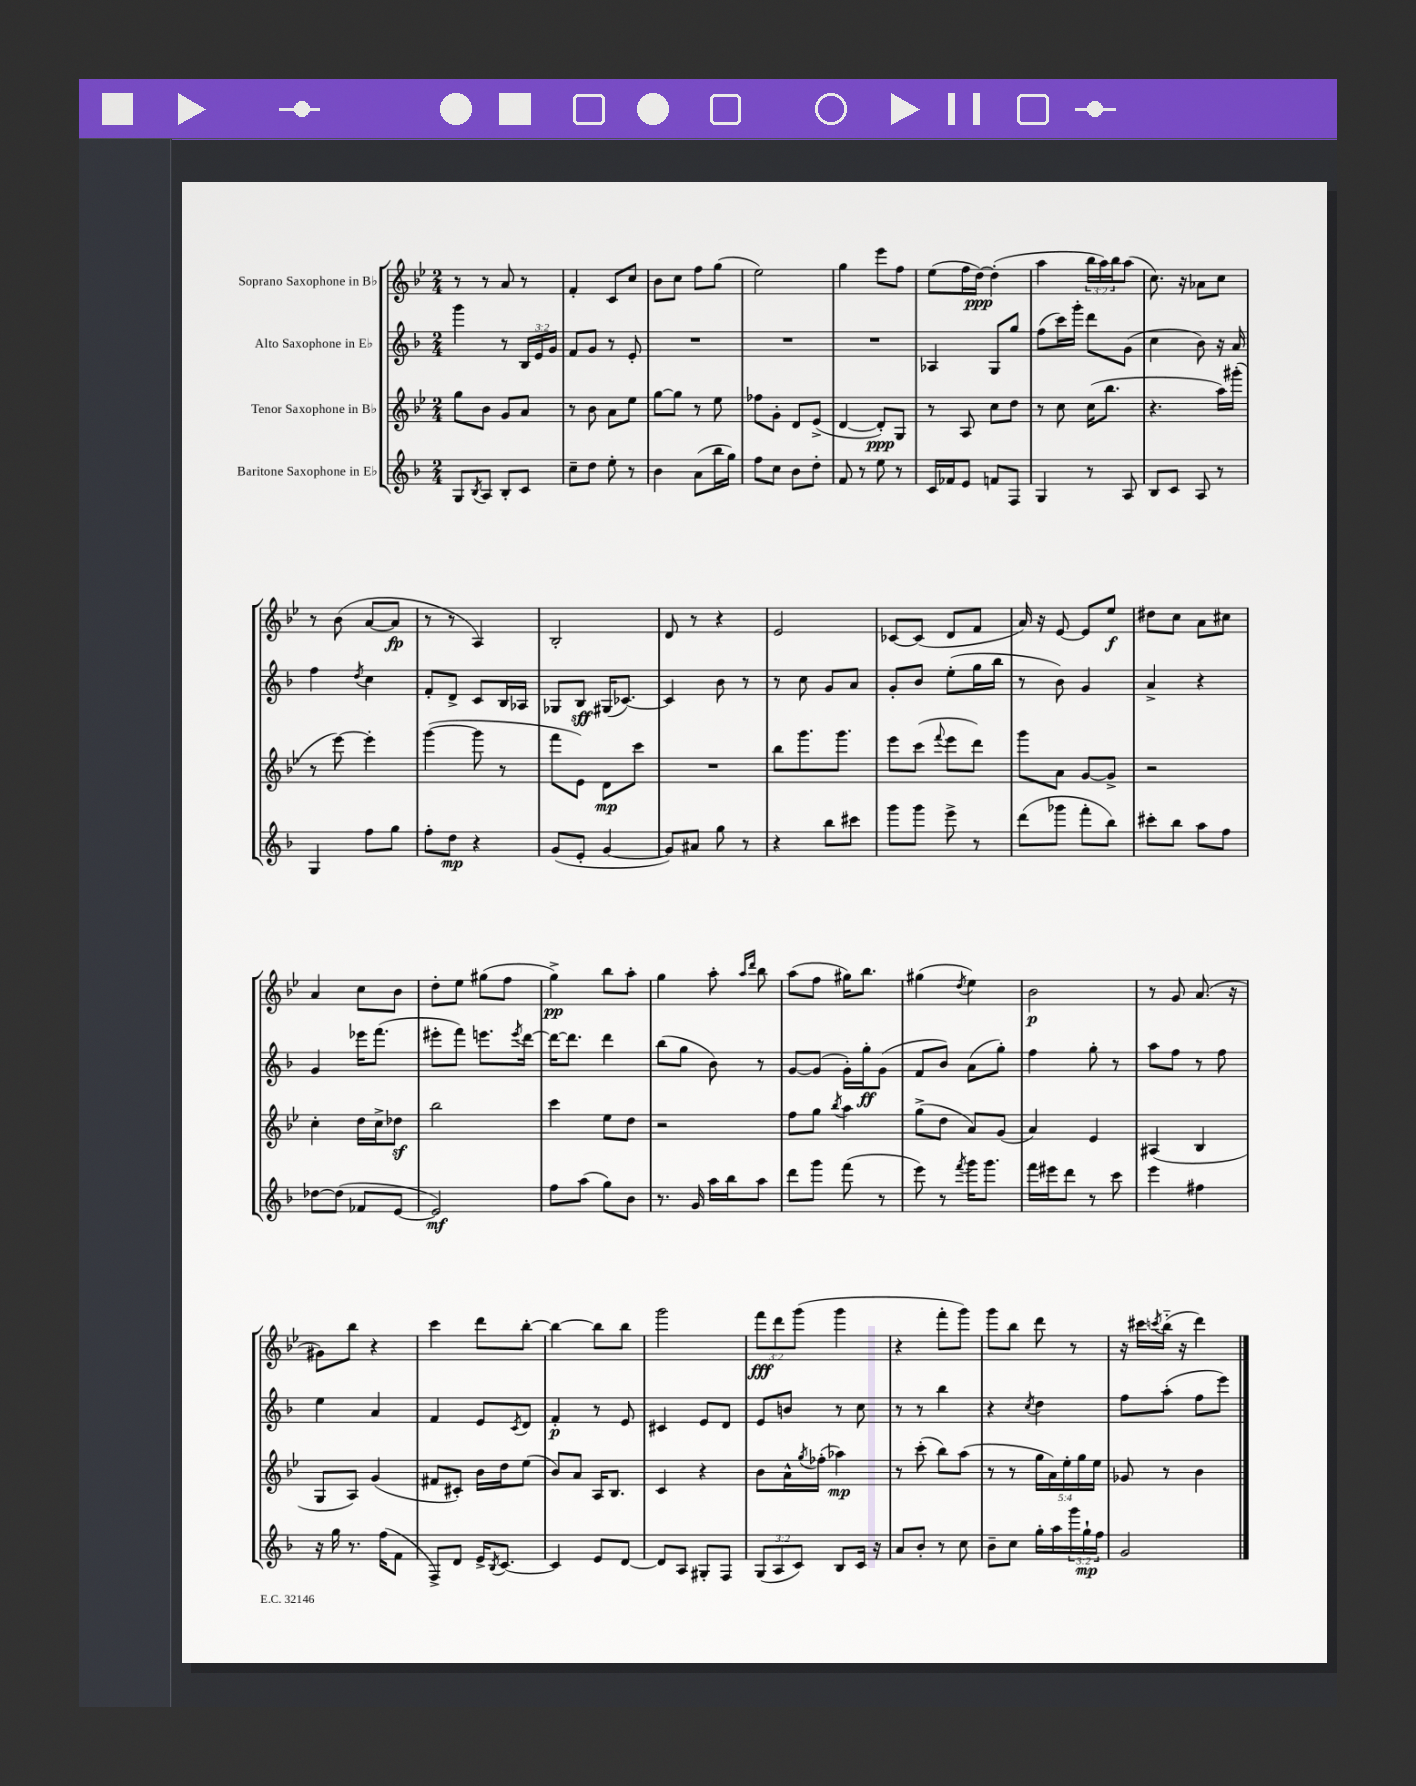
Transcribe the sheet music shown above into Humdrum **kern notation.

**kern	**dynam	**kern	**dynam	**kern	**dynam	**kern	**dynam
*part4	*part4	*part3	*part3	*part2	*part2	*part1	*part1
*staff4	*staff4	*staff3	*staff3	*staff2	*staff2	*staff1	*staff1
*I"Baritone Saxophone in E♭	*	*I"Tenor Saxophone in B♭	*	*I"Alto Saxophone in E♭	*	*I"Soprano Saxophone in B♭	*
*clefG2	*	*clefG2	*	*clefG2	*	*clefG2	*
*k[b-]	*	*k[b-e-]	*	*k[b-]	*	*k[b-e-]	*
*M2/4	*	*M2/4	*	*M2/4	*	*M2/4	*
=136	=136	=136	=136	=136	=136	=136	=136
8G/L	.	8gg\L	.	4ggg\	.	8r	.
8qB-/	.	.	.	.	.	.	.
8A/J	.	8b-\J	.	.	.	8r	.
8B-'/L	.	8g/L	.	8r	.	8a/	.
8c/J	.	8a/J	.	24B-/LL	.	8r	.
.	.	.	.	24e/	.	.	.
.	.	.	.	24g/JJ	.	.	.
=137	=137	=137	=137	=137	=137	=137	=137
8cc~\L	.	8r	.	8f/L	.	4f'/	.
8dd\J	.	8b-\	.	8g/J	.	.	.
8ee'\	.	8a\L	.	8r	.	8c/L	.
8r	.	8ee-\J	.	8e'/	.	8cc/J	.
=138	=138	=138	=138	=138	=138	=138	=138
4b-\	.	[8gg\L	.	2r	.	8b-\L	.
.	.	8gg\J]	.	.	.	8cc\J	.
(8a\L	.	8r	.	.	.	8ff\L	.
16bb-\L	.	8ee-\	.	.	.	(8gg\J	.
16gg\JJ)	.	.	.	.	.	.	.
=139	=139	=139	=139	=139	=139	=139	=139
8ff\L	.	8ff-X\L	.	2r	.	2ee-\)	.
8cc\J	.	8g'\J	.	.	.	.	.
8b-\L	.	8d/L	.	.	.	.	.
8dd'\J	.	(8e-^/J	.	.	.	.	.
=140	=140	=140	=140	=140	=140	=140	=140
8f/	.	[4d/	.	2r	.	4gg\	.
8r	.	.	.	.	.	.	.
8ee\	.	8d'/L])	ppp	.	.	8eee-\L	.
8r	.	8G/J	.	.	.	8ff\J	.
=141	=141	=141	=141	=141	=141	=141	=141
16c/LL	.	8r	.	4A-X/	.	(8ee-\L	.
16f-X/J	.	.	.	.	.	.	.
8e/J	.	8A/	.	.	.	16ff\L	.
.	.	.	.	.	.	[16dd\JJ)	ppp
8fn/L	.	8cc\L	.	8G/L	.	(4dd'\]	.
8F/J	.	8dd\J	.	8gg/J	.	.	.
=142	=142	=142	=142	=142	=142	=142	=142
4G/	.	8r	.	(8ff\L	.	4aa\	.
.	.	8cc\	.	16ccc\L)	.	.	.
.	.	.	.	16ggg'\JJ	.	.	.
8r	.	(16cc\KL	.	8ddd\L	.	24bb-\LL	.
.	.	.	.	.	.	24aa\)	.
.	.	8.bb-\J	.	.	.	.	.
.	.	.	.	.	.	24bb-\J	.
8A/	.	.	.	(8g\J	.	(8aa\J	.
=143	=143	=143	=143	=143	=143	=143	=143
8B-/L	.	4.r	.	4cc\	.	8.cc\)	.
8c/J	.	.	.	.	.	.	.
.	.	.	.	.	.	16r	.
8A/	.	.	.	8b-\)	.	8a-X\L	.
8r	.	16aa\LL)	.	16r	.	8cc\J	.
.	.	(16ggg#X'\JJ	.	16a/	.	.	.
!!LO:LB:g=z
=144	=144	=144	=144	=144	=144	=144	=144
4G/	.	8r	.	4ff\	.	8r	.
.	.	[8eee-\)	.	.	.	(8b-\	.
.	.	.	.	8qdd/	.	.	.
8ff\L	.	4eee-'\]	.	4cc\	.	[8a/L	.
8gg\J	.	.	.	.	.	8a/J]	fp
=145	=145	=145	=145	=145	=145	=145	=145
8ff'\L	.	([4ggg\	.	8f'/L	.	8r	.
8dd\J	mp	.	.	8d^/J	.	8r	.
4r	.	8ggg\]	.	8c/L	.	4A/)	.
.	.	8r	.	16B-/L	.	.	.
.	.	.	.	16A-X/JJ	.	.	.
=146	=146	=146	=146	=146	=146	=146	=146
(8g/L	.	8fff\L	.	8G-X/L	.	2B-'/	.
8e'/J	.	8e-\J)	.	8B-/J	sff	.	.
[4g/	.	8d\L	mp	(16G#X/KL	.	.	.
.	.	.	.	[8.c-X/J)	.	.	.
.	.	8ccc\J	.	.	.	.	.
=147	=147	=147	=147	=147	=147	=147	=147
8g/L])	.	2r	.	4c-/]	.	8d/	.
8a#X/J	.	.	.	.	.	8r	.
8gg\	.	.	.	8b-\	.	4r	.
8r	.	.	.	8r	.	.	.
=148	=148	=148	=148	=148	=148	=148	=148
4r	.	8bb-\L	.	8r	.	2e-/	.
.	.	8.ggg\	.	8cc\	.	.	.
8bb-\L	.	.	.	8g/L	.	.	.
.	.	8.ggg\J	.	.	.	.	.
8ccc#X\J	.	.	.	8a/J	.	.	.
=149	=149	=149	=149	=149	=149	=149	=149
8ggg\L	.	8eee-\L	.	8g'/L	.	[8c-X/L	.
8ggg\J	.	(8ccc\J	.	8b-/J	.	(8c-/J]	.
.	.	8qqfff/	.	.	.	.	.
8eee^\	.	8eee-\L	.	(8ee'\L	.	8d/L	.
8r	.	8ddd\J)	.	16gg\L	.	8f/J	.
.	.	.	.	16bb-\JJ	.	.	.
=150	=150	=150	=150	=150	=150	=150	=150
(8ddd\L	.	8ggg\L	.	8r	.	16a/)	.
.	.	.	.	.	.	16r	.
8ggg-X\J	.	8a\J	.	8b-\)	.	[8e-/	.
8fff'\L	.	[8g/L	.	4g/	.	8e-/L]	.
8bb-\J)	.	8g^/J]	.	.	.	8ee-/J	f
=151	=151	=151	=151	=151	=151	=151	=151
8ccc#X'\L	.	2r	.	4a^/	.	8dd#X\L	.
8bb-\J	.	.	.	.	.	8cc\J	.
8aa\L	.	.	.	4r	.	8a\L	.
8ff\J	.	.	.	.	.	8cc#X\J	.
!!LO:LB:g=z
=152	=152	=152	=152	=152	=152	=152	=152
[8dd-X\L	.	4cc'\	.	4g/	.	4a/	.
(8dd-\J]	.	.	.	.	.	.	.
8f-X/L	.	16dd\LL	.	16eee-X\KL	.	8cc\L	.
.	.	16cc^\J	.	(8.fff\J	.	.	.
[8e/J	.	8dd-Xz\J	.	.	.	8b-\J	.
=153	=153	=153	=153	=153	=153	=153	=153
2e/])	mf	2bb-\	.	8eee#X'\L	.	8dd'\L	.
.	.	.	.	8fff\J)	.	8ee-\J	.
.	.	.	.	8.eeen\L	.	(8gg#X\L	.
.	.	.	.	.	.	8ff\J	.
.	.	.	.	8qeee/	.	.	.
.	.	.	.	[16ddd\Jk	.	.	.
=154	=154	=154	=154	=154	=154	=154	=154
8ff\L	.	4ccc\	.	16ddd\KL_	.	4gg^\)	pp
.	.	.	.	8.ddd\J]	.	.	.
(8aa\J	.	.	.	.	.	.	.
8gg\L)	.	8ee-\L	.	4ddd\	.	8bb-\L	.
8b-\J	.	8dd\J	.	.	.	8aa'\J	.
=155	=155	=155	=155	=155	=155	=155	=155
8.r	.	2r	.	(8bb-\L	.	4gg\	.
.	.	.	.	8gg\J	.	.	.
16g/	.	.	.	.	.	.	.
16aa\LL	.	.	.	8b-\)	.	8aa'\	.
16bb-\J	.	.	.	.	.	.	.
.	.	.	.	.	.	16qqaa/LL	.
.	.	.	.	.	.	16qqddd/JJ	.
8aa\J	.	.	.	8r	.	8bb-\	.
=156	=156	=156	=156	=156	=156	=156	=156
8ddd\L	.	8ff\L	.	[8g/L	.	(8aa\L	.
8ggg\J	.	8gg\J	.	(8g/J]	.	8ff\J	.
.	.	8qbb-/	.	.	.	.	.
(8fff\	.	4aa\	.	16g'\LL)	.	16gg#X\KL)	.
.	.	.	.	16gg'\J	ff	8.bb-\J	.
8r	.	.	.	(8g\J	.	.	.
=157	=157	=157	=157	=157	=157	=157	=157
8eee\)	.	(8gg^\L	.	8f/L	.	(4gg#X\	.
8r	.	8dd\J	.	8b-/J)	.	.	.
8qfff/	.	.	.	.	.	8qdd/	.
16ggg\KL	.	8a/L)	.	(8a\L	.	4ee-\)	.
8.ggg\J	.	.	.	.	.	.	.
.	.	(8g/J	.	8gg'\J)	.	.	.
=158	=158	=158	=158	=158	=158	=158	=158
16fff\LL	.	4a/)	.	4ff\	.	2b-\	p
16eee#X\J	.	.	.	.	.	.	.
8ddd\J	.	.	.	.	.	.	.
8r	.	4e-/	.	8gg'\	.	.	.
8ccc\	.	.	.	8r	.	.	.
=159	=159	=159	=159	=159	=159	=159	=159
4eee\	.	(4A#X/	.	8aa\L	.	8r	.
.	.	.	.	8ff\J	.	8g/	.
4ff#X\	.	4B-/	.	8r	.	(8.a/	.
.	.	.	.	8ff\	.	.	.
.	.	.	.	.	.	16r	.
!!LO:LB:g=z
=160	=160	=160	=160	=160	=160	=160	=160
16r	.	8G/L	.	4ee\	.	8g#X\L)	.
16gg\	.	.	.	.	.	.	.
8.r	.	8A/J)	.	.	.	8bb-\J	.
.	.	(4g/	.	4a/	.	4r	.
(16ff\KL	.	.	.	.	.	.	.
8f\J	.	.	.	.	.	.	.
=161	=161	=161	=161	=161	=161	=161	=161
8F^/L)	.	8f#X/L	.	4f/	.	4ccc\	.
8d/J	.	8c#X'/J)	.	.	.	.	.
16e^/KL	.	16b-\LL	.	8e/L	.	8ddd\L	.
8qB-/	.	.	.	.	.	.	.
[8.c/J	.	16dd\J	.	.	.	.	.
.	.	.	.	8qc/	.	.	.
.	.	(8ee-\J	.	8d/J	.	[8bb-'\J	.
=162	=162	=162	=162	=162	=162	=162	=162
4c/]	.	8b-/L)	.	4f'/	p	4bb-\_	.
.	.	8a/J	.	.	.	.	.
8e/L	.	16A/KL	.	8r	.	8bb-\L]	.
.	.	8.B-/J	.	.	.	.	.
[8d/J	.	.	.	8e/	.	8bb-\J	.
=163	=163	=163	=163	=163	=163	=163	=163
8d/L]	.	4c/	.	4c#X/	.	2ggg\	.
8A/J	.	.	.	.	.	.	.
8G#X'/L	.	4r	.	8e/L	.	.	.
8F/J	.	.	.	8d/J	.	.	.
=164	=164	=164	=164	=164	=164	=164	=164
(12G/L	.	8b-\L	.	8e/L	.	12fff\L	fff
12A/	.	.	.	.	.	12ddd\	.
.	.	16a^^\L	.	8bn/J	.	.	.
12c/J)	.	.	.	.	.	(12ggg\J	.
.	.	8qgg/	.	.	.	.	.
.	.	(16ff-X'\JJ	.	.	.	.	.
8B-/L	.	4aa-X\)	mp	8r	.	4ggg\	.
16c/Jk	.	.	.	8cc\	.	.	.
16r	.	.	.	.	.	.	.
=165	=165	=165	=165	=165	=165	=165	=165
8a/L	.	8r	.	8r	.	4r	.
8b-'/J	.	(8ccc'\	.	8r	.	.	.
8r	.	8bb-\L)	.	4bb-\	.	8fff'\L	.
8cc\	.	(8aa\J	.	.	.	8ggg\J)	.
=166	=166	=166	=166	=166	=166	=166	=166
8b-~\L	.	8r	.	4r	.	8ggg\L	.
8cc\J	.	8r	.	.	.	8bb-\J	.
.	.	.	.	8qcc/	.	.	.
16gg'\LL	.	20gg\LL	.	4dd\	.	8ddd\	.
.	.	20a\)	.	.	.	.	.
16aa\	.	.	.	.	.	.	.
.	.	20ee-'\	.	.	.	.	.
24ggg\	.	.	.	.	.	8r	.
.	.	20gg\	.	.	.	.	.
24gg`\	mp	.	.	.	.	.	.
.	.	20ee-\JJ	.	.	.	.	.
24ff\JJ	.	.	.	.	.	.	.
=167	=167	=167	=167	=167	=167	=167	=167
2g/	.	8g-X/	.	8ff\L	.	16r	.
.	.	.	.	.	.	16ccc#X\LL	.
.	.	.	.	.	.	8qcccn/	.
.	.	8r	.	(8aa'\J	.	(16bb-\JJ	.
.	.	.	.	.	.	16r	.
.	.	4b-\	.	8ff\L	.	4ddd\)	.
.	.	.	.	8eee\J)	.	.	.
==	==	==	==	==	==	==	==
*-	*-	*-	*-	*-	*-	*-	*-
